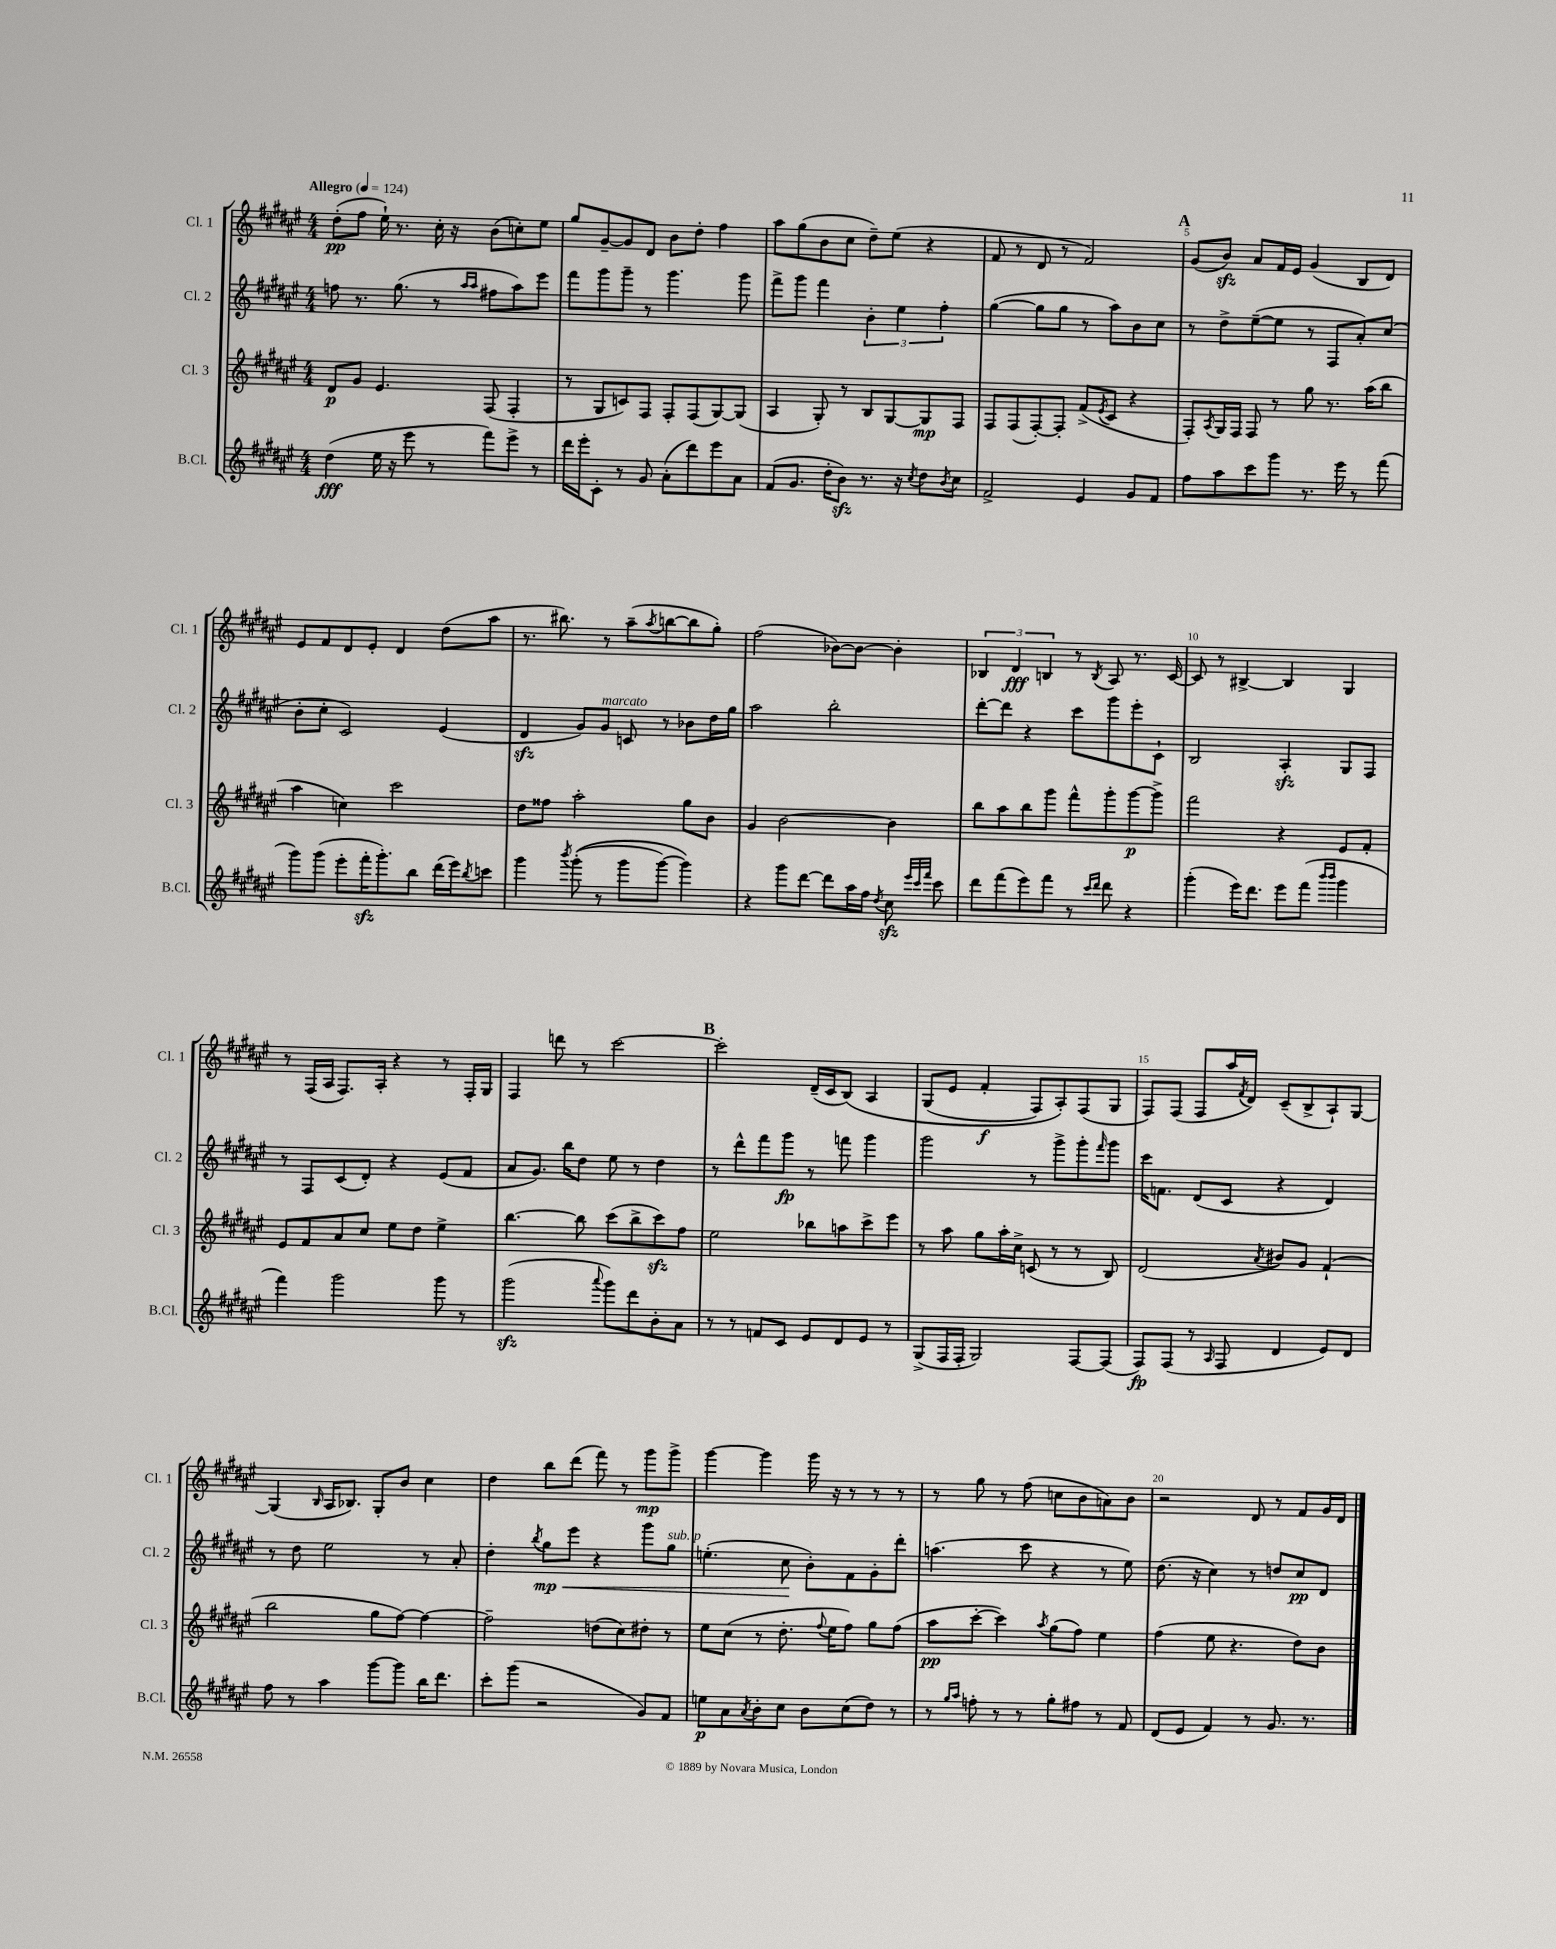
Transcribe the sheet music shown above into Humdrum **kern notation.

**kern	**dynam	**kern	**dynam	**kern	**dynam	**kern	**dynam
*part4	*part4	*part3	*part3	*part2	*part2	*part1	*part1
*staff4	*staff4	*staff3	*staff3	*staff2	*staff2	*staff1	*staff1
*I"B.Cl.	*	*I"Cl. 3	*	*I"Cl. 2	*	*I"Cl. 1	*
*I'B.Cl.	*	*I'Cl. 3	*	*I'Cl. 2	*	*I'Cl. 1	*
*clefG2	*	*clefG2	*	*clefG2	*	*clefG2	*
*k[f#c#g#d#a#e#]	*	*k[f#c#g#d#a#e#]	*	*k[f#c#g#d#a#e#]	*	*k[f#c#g#d#a#e#]	*
*M4/4	*	*M4/4	*	*M4/4	*	*M4/4	*
*MM124	*	*MM124	*	*MM124	*	*MM124	*
=1	=1	=1	=1	=1	=1	=1	=1
!	!	!	!	!	!	!LO:TX:a:B:t=Allegro	!
(4dd#\	fff	8d#/L	p	8ffn\	.	(8dd#'\L	pp
.	.	8g#/J	.	8.r	.	8ff#\J	.
16ee#\	.	4.e#/	.	.	.	16ee#`\)	.
16r	.	.	.	(8.gg#\	.	8.r	.
8eee#\	.	.	.	.	.	.	.
8r	.	.	.	8r	.	16cc#'\	.
.	.	.	.	.	.	16r	.
.	.	.	.	16qqaa#/LL	.	.	.
.	.	.	.	16qqaa#/JJ	.	.	.
8fff#\L)	.	(8F#/	.	8ff#X\L	.	(8b\L	.
8eee#^\J	.	4F#'/	.	8aa#\)	.	8ccn'\)	.
8r	.	.	.	8eee#\J	.	8ee#\J	.
=2	=2	=2	=2	=2	=2	=2	=2
16ddd#\LL	.	8r	.	8fff#\L	.	8gg#/L	.
16eee#'\J	.	.	.	.	.	.	.
8c#'\J	.	8G#/L	.	8ggg#\	.	[8g#~/	.
8r	.	8cn/)	.	8ggg#~\J	.	8g#/]	.
8g#/	.	8F#/J	.	8r	.	8d#/J	.
(8a#'\L	.	8F#'/L	.	4.ggg#\	.	8b\L	.
8ddd#\)	.	(8F#/	.	.	.	8dd#'\J	.
8eee#\	.	[8G#/)	.	.	.	4ff#\	.
8a#\J	.	(8G#/J]	.	8ggg#\	.	.	.
=3	=3	=3	=3	=3	=3	=3	=3
(8f#/L	.	4A#/	.	8fff#^\L	.	8aa#\L	.
8.g#/J	.	.	.	8ggg#\J	.	(8gg#\	.
.	.	8G#'/)	.	4fff#\	.	8b\	.
16dd#'\KL	.	.	.	.	.	.	.
8bzz\J)	.	8r	.	.	.	8cc#\J	.
8.r	.	8B/L	.	6b'\	.	8dd#~\L)	.
.	.	[8G#/	.	.	.	(8ee#\J	.
.	.	.	.	6ee#\	.	.	.
16r	.	.	.	.	.	.	.
8qcc#/	.	.	.	.	.	.	.
8dd#\L	.	8G#/]	mp	.	.	4r	.
.	.	.	.	6ff#'\	.	.	.
8qb/	.	.	.	.	.	.	.
8cc#\J	.	8F#/J	.	.	.	.	.
=4	=4	=4	=4	=4	=4	=4	=4
2f#^/	.	8F#/L	.	([4gg#\	.	8f#/	.
.	.	(8F#/	.	.	.	8r	.
.	.	[8F#'/)	.	8gg#\L]	.	8d#/	.
.	.	8F#'/J]	.	8gg#\J	.	8r	.
4e#/	.	(8f#^/L	.	8r	.	2f#/)	.
.	.	8qe#/	.	.	.	.	.
.	.	8c#/J	.	8aa#\L)	.	.	.
8g#/L	.	4r	.	8b\	.	.	.
8f#/J	.	.	.	8cc#\J	.	.	.
!!LO:REH:place=s1:t=A
=5	=5	=5	=5	=5	=5	=5	=5
8ff#\L	.	8F#'/L)	.	8r	.	(8g#/L	.
.	.	8qA#/	.	.	.	.	.
8aa#\	.	16G#/L	.	8dd#^\L	.	8bzz/J)	.
.	.	16F#/JJ	.	.	.	.	.
8ccc#\	.	8F#/	.	([8ee#~\	.	8a#/L	.
8ggg#\J	.	8r	.	8ee#\J]	.	16f#/L	.
.	.	.	.	.	.	16e#/JJ	.
8.r	.	8gg#\	.	8r	.	(4g#/	.
.	.	8.r	.	8F#/L	.	.	.
16eee#\	.	.	.	.	.	.	.
8r	.	.	.	8a#'/)	.	8B/L	.
.	.	(16aa#\KL	.	.	.	.	.
(8fff#\	.	8bb\J	.	(8cc#/J	.	8d#/J)	.
!!LO:LB:g=z
=6	=6	=6	=6	=6	=6	=6	=6
8ggg#\L)	.	4aa#\	.	8b'\L	.	8e#/L	.
(8ggg#\J	.	.	.	8cc#'\J	.	8f#/	.
8eee#'\L	.	4ccn\)	.	2c#/)	.	8d#/	.
16fff#zz'\K	.	.	.	.	.	8e#'/J	.
8.ggg#'\)	.	.	.	.	.	.	.
.	.	2ccc#\	.	.	.	4d#/	.
8bb\J	.	.	.	.	.	.	.
(16ddd#\LL	.	.	.	(4e#/	.	(8dd#\L	.
16eee#\J)	.	.	.	.	.	.	.
8qbb/	.	.	.	.	.	.	.
8cccn\J	.	.	.	.	.	8aa#\J	.
=7	=7	=7	=7	=7	=7	=7	=7
4ggg#\	.	8dd#\L	.	4d#zz/	.	8.r	.
.	.	8ff##X\J	.	.	.	.	.
.	.	.	.	.	.	8.bb#X\)	.
8qbbb/	.	.	.	.	.	.	.
((8ggg#'\	.	2aa#'\	.	8g#/L)	.	.	.
!	!	!	!	!LO:TX:a:i:t=marcato	!	!	!
8r	.	.	.	8g#/J	.	8r	.
8ggg#\L	.	.	.	8cn/	.	(8aa#~\L	.
.	.	.	.	.	.	8qaa#/	.
[8ggg#\J)	.	.	.	8r	.	[8bbn\	.
4ggg#\])	.	8gg#\L	.	8b-X\L	.	8bb\]	.
.	.	8b\J	.	16dd#\L	.	8gg#'\J)	.
.	.	.	.	16gg#\JJ	.	.	.
=8	=8	=8	=8	=8	=8	=8	=8
4r	.	4g#/	.	2aa#\	.	(2ff#\	.
8ggg#\L	.	[2b\	.	.	.	.	.
[8ddd#\J	.	.	.	.	.	.	.
8ddd#\L]	.	.	.	2bb'\	.	[8b-X\L)	.
16aa#\L	.	.	.	.	.	8b-\J_	.
16ff#\JJ	.	.	.	.	.	.	.
8qdd#/	.	.	.	.	.	.	.
8cc#zz\	.	4b\]	.	.	.	4b-'\]	.
32qqeee#/LLL	.	.	.	.	.	.	.
32qqccc#/	.	.	.	.	.	.	.
32qqfff#/JJJ	.	.	.	.	.	.	.
8ccc#\	.	.	.	.	.	.	.
=9	=9	=9	=9	=9	=9	=9	=9
8ddd#\L	.	8bb\L	.	[8ddd#'\L	.	6B-X/	.
(8fff#\	.	8aa#\	.	8ddd#\J]	.	.	.
.	.	.	.	.	.	6d#/	fff
8eee#\)	.	8bb\	.	4r	.	.	.
.	.	.	.	.	.	6Bn/	.
8fff#\J	.	8ggg#\J	.	.	.	.	.
8r	.	8fff#^^\L	.	8ccc#\L	.	8r	.
16qqccc#/LL	.	.	.	.	.	.	.
16qqddd#/JJ	.	.	.	.	.	8qB/	.
8ddd#\	.	8ggg#'\	.	8ggg#\	.	8A#/	.
4r	.	[8ggg#\	p	8eee#'\	.	8.r	.
.	.	8ggg#^\J]	.	8c#`\J	.	.	.
.	.	.	.	.	.	[16c#/	.
=10	=10	=10	=10	=10	=10	=10	=10
(4ggg#'\	.	2fff#\	.	2B/	.	8c#/]	.
.	.	.	.	.	.	8r	.
16eee#\KL)	.	.	.	.	.	[4B#X^/	.
8.ddd#\J	.	.	.	.	.	.	.
8eee#\L	.	4r	.	4A#zz'/	.	4B#/]	.
(8fff#\J	.	.	.	.	.	.	.
16qqbbb/LL	.	.	.	.	.	.	.
16qqbbb/JJ	.	.	.	.	.	.	.
4ggg#\	.	8e#/L	.	8G#/L	.	4G#/	.
.	.	8f#'/J	.	8F#/J	.	.	.
!!LO:LB:g=z
=11	=11	=11	=11	=11	=11	=11	=11
4fff#\)	.	8e#/L	.	8r	.	8r	.
.	.	8f#/	.	8F#/L	.	(16F#/LL	.
.	.	.	.	.	.	16A#/JJ	.
2ggg#\	.	8a#/	.	(8c#/	.	8.F#/L)	.
.	.	8cc#/J	.	8d#'/J)	.	.	.
.	.	.	.	.	.	16A#'/Jk	.
.	.	8ee#\L	.	4r	.	4r	.
.	.	8dd#\J	.	.	.	.	.
8ggg#\	.	4ee#^\	.	(8e#/L	.	8r	.
8r	.	.	.	8f#/J	.	16F#'/LL	.
.	.	.	.	.	.	16G#/JJ	.
=12	=12	=12	=12	=12	=12	=12	=12
(2ggg#zz\	.	[4.bb\	.	8a#/L	.	4F#/	.
.	.	.	.	8.g#/J)	.	.	.
.	.	.	.	.	.	8dddn\	.
.	.	.	.	16bb\KL	.	.	.
.	.	8bb\]	.	8dd#\J	.	8r	.
8qqaaa#/	.	.	.	.	.	.	.
8ggg#\L)	.	(8ccc#\L	.	8ee#\	.	[2ccc#\	.
8ddd#\	.	8bb^\	.	8r	.	.	.
8b'\	.	8ccc#zz\)	.	4dd#\	.	.	.
8a#\J	.	8ff#\J	.	.	.	.	.
!!LO:REH:place=s1:t=B
=13	=13	=13	=13	=13	=13	=13	=13
8r	.	2ee#\	.	8r	.	2ccc#'\]	.
8r	.	.	.	8ddd#^^\L	.	.	.
8fn/L	.	.	.	8fff#\	.	.	.
8c#/J	.	.	.	8ggg#\J	fp	.	.
8e#/L	.	8bb-X\L	.	8r	.	(16d#~/LL	.
.	.	.	.	.	.	16c#/J	.
8d#/	.	8aan\	.	8fffn\	.	(8B/J)	.
8e#/J	.	8ccc#^\	.	4ggg#\	.	4A#/	.
8r	.	8eee#\J	.	.	.	.	.
=14	=14	=14	=14	=14	=14	=14	=14
(8G#^/L	.	8r	.	2ggg#\	.	(8G#/L	.
16F#/L	.	8aa#\	.	.	.	8e#/J	.
16F#'/JJ	.	.	.	.	.	.	.
2G#/)	.	8gg#\L	.	.	.	4f#'/	f
.	.	16aa#'\L	.	.	.	.	.
.	.	16cc#^\JJ	.	.	.	.	.
.	.	(8cn/	.	8r	.	8F#/L)	.
.	.	8r	.	8ggg#^\L	.	8A#'/)	.
[8F#/L	.	8r	.	8ggg#'\	.	(8F#/	.
.	.	.	.	16qqfff#/	.	.	.
(8F#/J]	.	8B/)	.	8ggg#\J	.	8G#/J	.
=15	=15	=15	=15	=15	=15	=15	=15
8F#/L)	fp	(2d#/	.	16ccc#\KL	.	8F#/L)	.
.	.	.	.	8.fn\J	.	.	.
(8F#/J	.	.	.	.	.	(8F#/J	.
8r	.	.	.	(8d#/L	.	8F#/L	.
16qqA#/	.	.	.	.	.	.	.
8F#/	.	.	.	8c#/J	.	16aa#/L	.
.	.	.	.	.	.	8qf#/	.
.	.	.	.	.	.	16d#/JJ)	.
.	.	8qa#/	.	.	.	.	.
4d#/	.	8b#X/L)	.	4r	.	(8c#~/L	.
.	.	8g#/J	.	.	.	8B^/	.
8e#/L)	.	(4f#`/	.	4d#/)	.	8A#`/)	.
8d#/J	.	.	.	.	.	[8G#/J	.
!!LO:LB:g=z
=16	=16	=16	=16	=16	=16	=16	=16
8ff#\	.	2bb\	.	8r	.	(4G#/]	.
8r	.	.	.	8dd#\	.	.	.
.	.	.	.	.	.	16qqB/	.
4aa#\	.	.	.	2ee#\	.	16A#/KL	.
.	.	.	.	.	.	8.B-X/J)	.
[8ggg#\L	.	8gg#\L	.	.	.	8G#'/L	.
8ggg#\J]	.	[8ff#\J)	.	.	.	8b/J	.
16bb\KL	.	4ff#\_	.	8r	.	4cc#\	.
8.ddd#\J	.	.	.	.	.	.	.
.	.	.	.	8a#'/	.	.	.
=17	=17	=17	=17	=17	=17	=17	=17
8ccc#'\L	.	2ff#~\]	.	4dd#'\	.	4dd#\	.
(8ggg#\J	.	.	.	.	.	.	.
.	.	.	.	8qbb/	.	.	.
!	!	!	!	!	!LO:HP:b	!	!
2r	.	.	.	8gg#\L	< mp	8bb\L	.
.	.	.	.	8eee#\J	.	(8ddd#\J	.
.	.	(8ddn\L	.	4r	.	8fff#\)	.
.	.	8cc#\)	.	.	.	8r	.
8g#/L)	.	8dd#X'\J	.	8ggg#\L	.	8ggg#\L	mp
!	!	!	!	!LO:TX:a:i:t=sub. p	!	!	!
8f#/J	.	8r	.	8gg#\J	.	8ggg#^\J	.
=18	=18	=18	=18	=18	=18	=18	=18
8een\L	p	8ee#\L	.	(4.een'\	.	[4ggg#\	.
8a#\	.	(8cc#\J	.	.	.	.	.
8qa#/	.	.	.	.	.	.	.
8b'\	.	8r	.	.	.	4ggg#\]	.
8cc#\J	.	8.dd#'\	.	8cc#\	.	.	.
8b\L	.	.	.	8b'\L)	[	16ggg#\	.
.	.	8qqff#/	.	.	.	.	.
.	.	16ee#\KL	.	.	.	16r	.
(8cc#\	.	8ff#\J)	.	8f#\	.	8r	.
8dd#\J)	.	8gg#\L	.	8g#'\	.	8r	.
8r	.	(8ff#\J	.	8ddd#'\J	.	8r	.
=19	=19	=19	=19	=19	=19	=19	=19
8r	.	8aa#\L	pp	(4.aan\	.	8r	.
16qqgg#/LL	.	.	.	.	.	.	.
16qqaa#/JJ	.	.	.	.	.	.	.
8ffn'\	.	[8ccc#'\J	.	.	.	8gg#\	.
8r	.	4ccc#\])	.	.	.	8r	.
8r	.	.	.	8ccc#\	.	(8ff#\	.
.	.	8qaa#/	.	.	.	.	.
8gg#'\L	.	(8gg#\L	.	4r	.	8ccn\L	.
8ff#X\J	.	8ff#\J)	.	.	.	8b\	.
8r	.	4ee#\	.	8r	.	8an\)	.
8f#/	.	.	.	8ee#\)	.	8b\J	.
=20	=20	=20	=20	=20	=20	=20	=20
(8d#/L	.	(4ff#\	.	(8.dd#\	.	2r	.
8e#/J	.	.	.	.	.	.	.
.	.	.	.	16r	.	.	.
4f#/)	.	8ee#\	.	4cc#\)	.	.	.
.	.	4.r	.	.	.	.	.
8r	.	.	.	8r	.	8d#/	.
8.g#/	.	.	.	8ddn/L	.	8r	.
.	.	8dd#\L)	.	8cc#/	pp	8f#/L	.
8.r	.	.	.	.	.	.	.
.	.	8b\J	.	8d#/J	.	16g#/L	.
.	.	.	.	.	.	16d#/JJ	.
==	==	==	==	==	==	==	==
*-	*-	*-	*-	*-	*-	*-	*-
